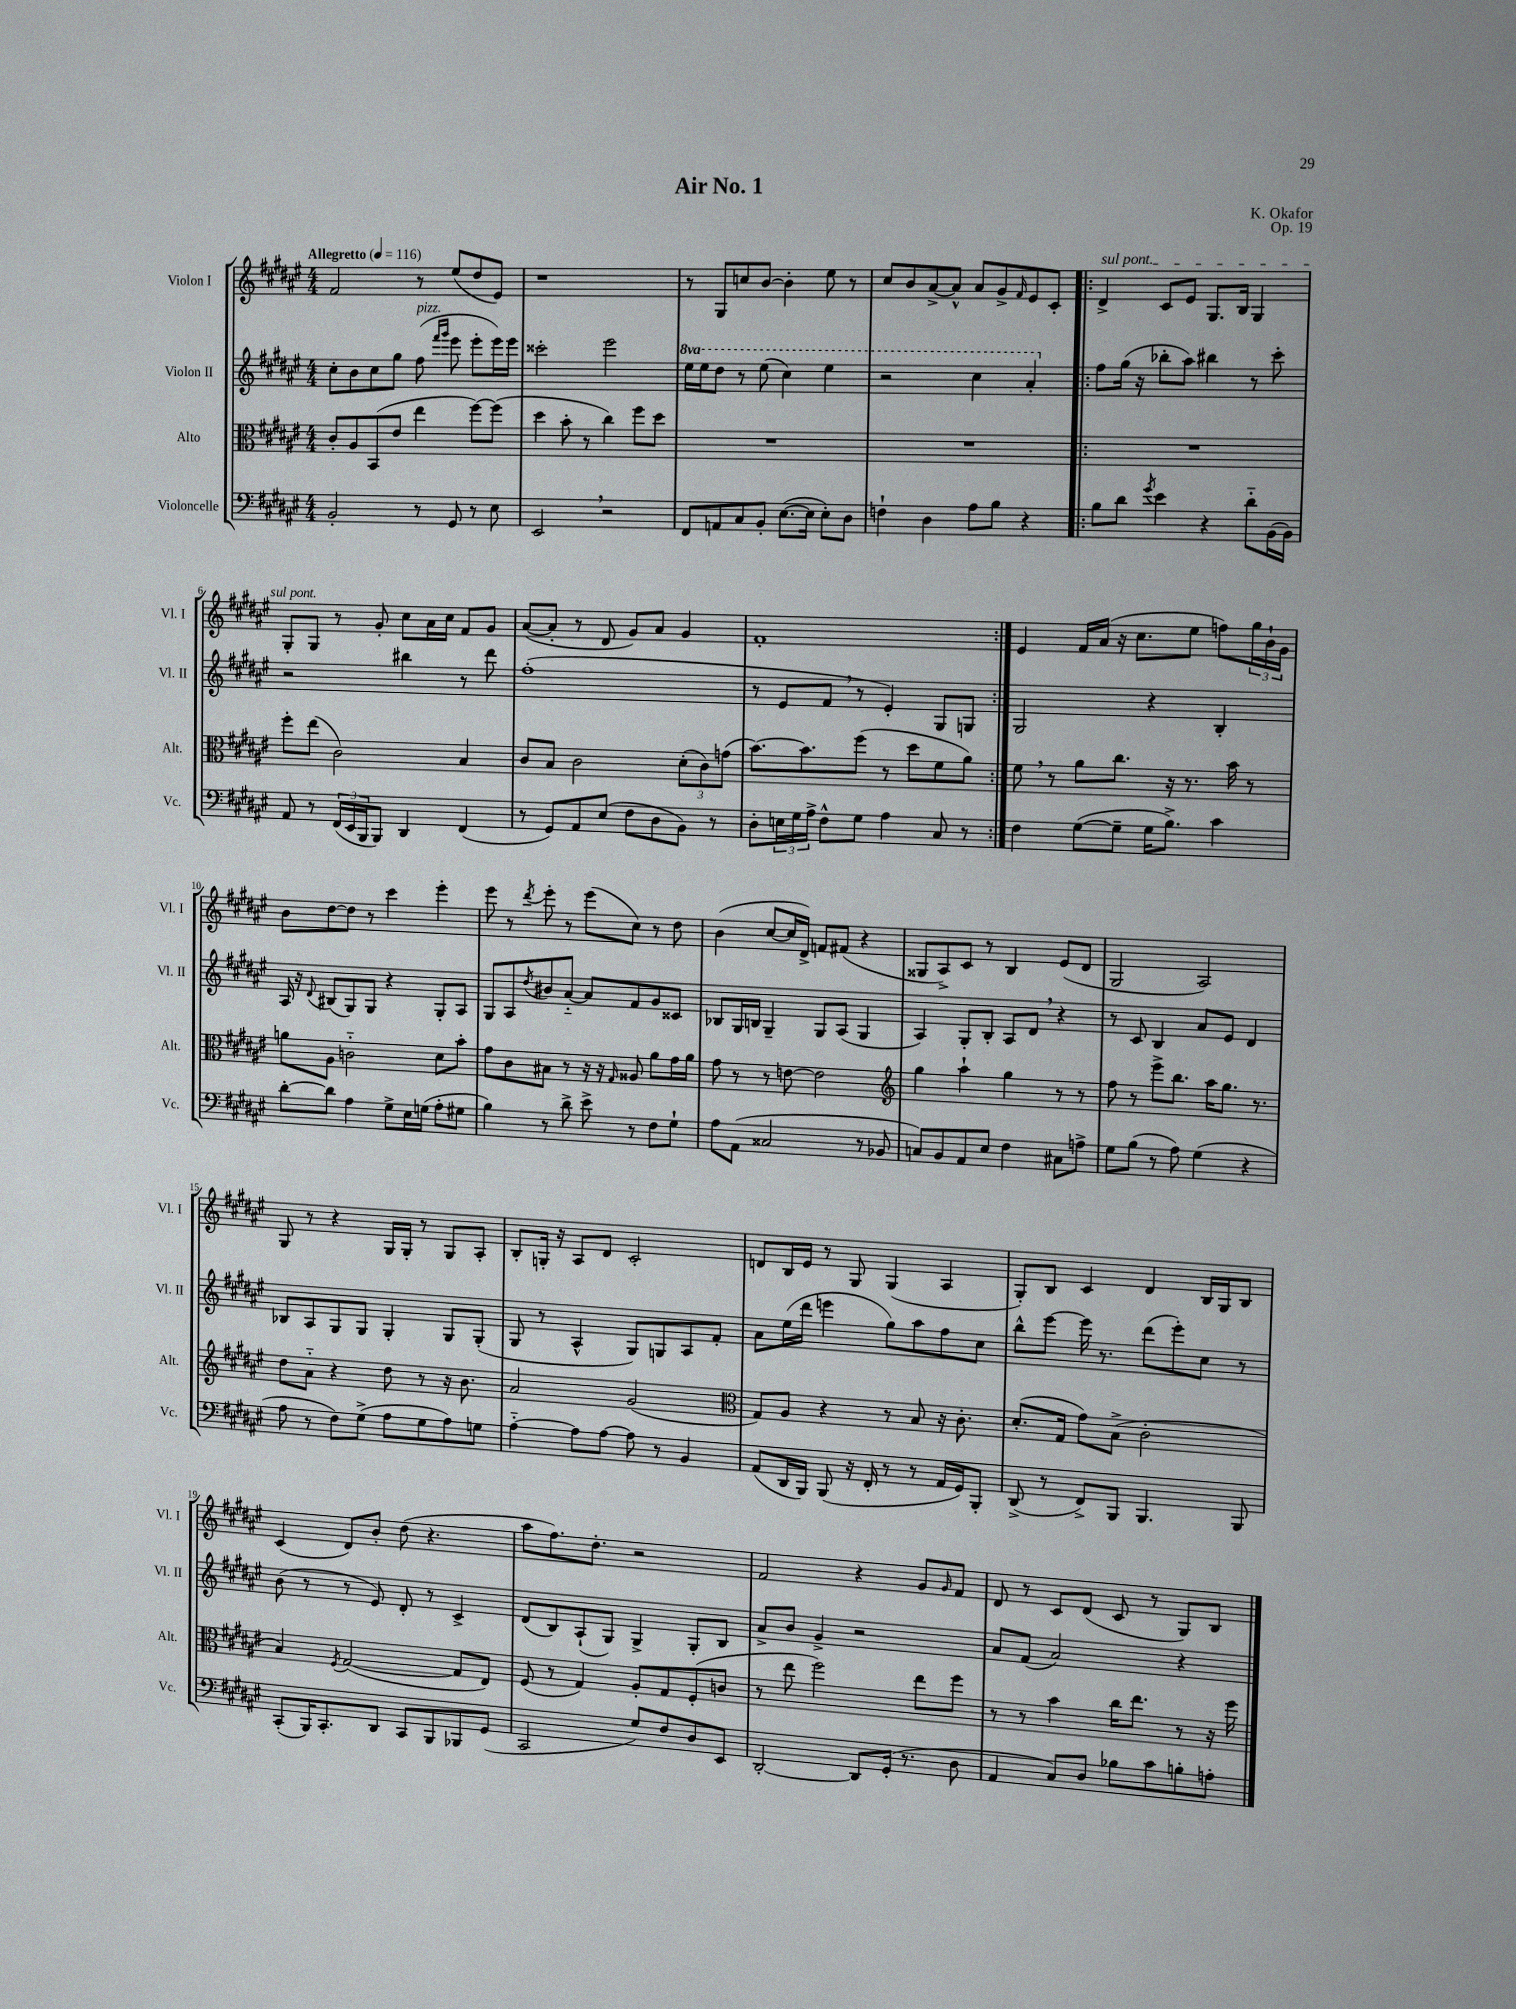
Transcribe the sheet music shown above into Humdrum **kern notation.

**kern	**kern	**kern	**kern
*part4	*part3	*part2	*part1
*staff4	*staff3	*staff2	*staff1
*I"Violoncelle	*I"Alto	*I"Violon II	*I"Violon I
*I'Vc.	*I'Alt.	*I'Vl. II	*I'Vl. I
*clefF4	*clefC3	*clefG2	*clefG2
*k[f#c#g#d#a#e#]	*k[f#c#g#d#a#e#]	*k[f#c#g#d#a#e#]	*k[f#c#g#d#a#e#]
*M4/4	*M4/4	*M4/4	*M4/4
*MM116	*MM116	*MM116	*MM116
=1	=1	=1	=1
!	!	!	!LO:TX:a:B:t=Allegretto
2BB'/	8c#'/L	8cc#'\L	2f#/
.	8A#/	8b\	.
.	(8BB/	8cc#\	.
.	8e#/J	8gg#\J	.
!	!	!LO:TX:a:i:t=pizz.	!
8r	4ee#\	(8ff#\	8r
.	.	16qqfff#/LL	.
.	.	16qqggg#/JJ	.
8GG#/	.	8eee#\	(8ee#/L
8r	[8ff#\L)	8eee#'\L	8dd#/
8E#\	(8ff#\J]	16eee#\L)	8e#/J)
.	.	16eee#\JJ	.
=2	=2	=2	=2
2EE#,/	4dd#\	2ccc##X'\	1r
.	8b'\	.	.
.	8r	.	.
2r	4cc#\)	2eee#\	.
.	8ff#\L	.	.
.	8dd#\J	.	.
=3	=3	=3	=3
*	*	*8va	*
8FF#/L	1r	16eee#\LL	8r
.	.	16eee#\J	.
8AAn/	.	8ddd#\J	8G#/L
8C#/	.	8r	8ccn/
8BB'/J	.	(8eee#\	[8b/J
([8.E#\L	.	4ccc#\)	4b'\]
16E#\Jk]	.	.	.
8E#'\L)	.	4eee#\	8ee#\
8D#\J	.	.	8r
=4	=4	=4	=4
4Fn`\	1r	2r	8cc#/L
.	.	.	8b/
4D#\	.	.	[8a#^/
.	.	.	8a#^^/J]
8A#\L	.	4ccc#\	8a#/L
8B\J	.	.	8g#^/
.	.	.	16qqf#/
4r	.	4aa#'/	8e#/
.	.	.	8c#'/J
=5!|:	=5!|:	=5!|:	=5!|:
*	*	*X8va	*
!	!	!	!LO:TX:a:i:t=sul pont.
8B\L	1r	8ff#\L	4d#^/
8d#\J	.	(16gg#\Jk	.
.	.	16r	.
8qg#/	.	.	.
4e#\	.	8bb-X'\L	8c#/L
.	.	8aa#\J)	8e#/J
4r	.	4bb#X\	8.G#/L
.	.	.	16B/Jk
8d#\L	.	8r	4G#/
(16BB\L	.	8ccc#'\	.
16BB\JJ)	.	.	.
!!LO:LB:g=z
=6	=6	=6	=6
8AA#/	8ff#'\L	2r	8G#'/L
8r	(8ee#\J	.	8G#/J
(24FF#/LL	2c#\)	.	8r
24EE#/	.	.	.
24BBB/J	.	.	.
8BBB/J)	.	.	8g#'/
4DD#/	.	4bb#X\	8cc#\L
.	.	.	16a#\L
.	.	.	16cc#\JJ
(4FF#/	4B/	8r	8f#/L
.	.	8ddd#\	8g#/J
=7	=7	=7	=7
8r	8c#/L	(1ff#'	([8a#/L
8GG#/L)	8B/J	.	8a#'/J]
8AA#/	2c#\	.	8r
(8E#/J	.	.	8d#/
8F#\L	.	.	8g#/L)
8D#\	.	.	8a#/J
8BB\J)	(12d#'\L	.	4g#/
.	12c#\)	.	.
8r	.	.	.
.	(12gn\J	.	.
=8	=8	=8	=8
8D#'\L	[8.b\L)	8r	1f#'
24En\L	.	8e#/L	.
24G#\	.	.	.
.	8.b\]	.	.
24A#^\JJ	.	.	.
8F#^^\L	.	8f#,/J	.
8G#\J	(8ff#\J	8r	.
4A#\	8r	4e#'/)	.
.	8dd#\L	.	.
8C#/	8f#\	8G#/L	.
8r	8a#\J)	8Gn/J	.
=9:|!	=9:|!	=9:|!	=9:|!
4F#\	8f#,\	2G#/	4e#/
.	8r	.	.
([8G#\L	8a#\L	.	16f#/LL
.	.	.	(16a#/JJ
8G#~\J]	8.cc#\J	.	16r
.	.	.	8.cc#\L
16G#\KL	.	4r	.
8.B^\J)	16r	.	.
.	8.r	.	8ee#\J
4c#\	.	4B'/	8ffn\L)
.	16b\	.	.
.	8r	.	24gg#\L
.	.	.	24b`\
.	.	.	24g#\JJ
!!LO:LB:g=z
=10	=10	=10	=10
[8d#'\L	8an\L	16A#/	8b\L
.	.	16r	.
.	.	8qqd#/	.
8d#\J]	8A#\J	(8B#X/L	[8dd#\
4A#\	2cn\	8G#/)	8dd#\J]
.	.	8G#/J	8r
8G#^\L	.	4r	4ccc#\
16E#\L	.	.	.
(16Gn\JJ	.	.	.
8A#'\L	8d#\L	8G#'/L	4eee#'\
8G#X\J	8b'\J	8A#/J	.
=11	=11	=11	=11
4B\)	8g#\L	8G#/L	8eee#\
.	8c#\	8A#/	8r
.	.	8qdd#/	8qddd#/
8r	8B#X\J	8b#X/	8eee#'\
8d#^\	8r	[8a#/J	8r
8e#^\	16r	8a#/L]	(8eee#\L
.	16r	.	.
.	16qqG#/	.	.
8r	8A##X/	8f#/	8cc#\J)
8F#\L	8a#\L	8g#/	8r
8G#`\J	16g#\L	8c##X/J	8dd#\
.	16a#\JJ	.	.
=12	=12	=12	=12
8A#\L	8g#\	8B-X/L	(4b\
(8AA#\J	8r	16G#/L	.
.	.	16Bn/JJ	.
2C##X/	8r	4G#~/	[8cc#/L
.	[8en\	.	16cc#/L]
.	.	.	16d#^/JJ)
.	2e\]	8G#/L	8fn/L
.	.	(8A#/J	(8f#X/J
8r	.	4G#/	4r
8BB-X/	.	.	.
=13	=13	=13	=13
*	*clefG2	*	*
8Cn/L)	4gg#\	4A#/)	8G##X/L
8BB/	.	.	8A#^/)
8AA#/	4aa#`\	8G#'/L	8c#/J
8E#/J	.	8B'/J	8r
4F#\	4gg#\	8A#/L	4B/
.	.	8d#,/J	.
8C#X\L	8r	4r	(8e#/L
8An^\J	8r	.	8d#/J
=14	=14	=14	=14
8G#\L	8ff#\	8r	2G#/
(8B\J	8r	8c#/	.
8r	8eee#^\L	4B/	.
8A#\)	8.bb\J	.	.
(4G#\	.	8a#/L	2A#/)
.	16aa#\KL	.	.
.	8.gg#\J	8e#/J	.
4r	.	4d#/	.
.	8.r	.	.
!!LO:LB:g=z
=15	=15	=15	=15
8A#\	8dd#\L	8B-X/L	8G#/
8r	8a#\J	8A#/	8r
8F#\L)	4r	8G#/	4r
(8G#^\J	.	8G#/J	.
8A#\L	8dd#\	4G#'/	16G#/LL
.	.	.	16G#'/JJ
8G#\	8r	.	8r
8A#\)	16r	8G#/L	8G#/L
.	8.b\	.	.
8Gn\J	.	(8G#'/J	8A#'/J
=16	=16	=16	=16
[4A#\	2a#/	8G#/	8B'/L
.	.	8r	16Gn'/Jk
.	.	.	16r
8A#\L]	.	4A#^^/	8A#/L
[8A#\J	.	.	8d#/J
8A#\]	(2g#/	8G#/L)	2c#'/
8r	.	8Gn/	.
4BB/	.	8A#/	.
.	.	8f#'/J	.
=17	=17	=17	=17
*	*clefC3	*	*
(8AA#/L	8G#/L)	8a#\L	8dn/L
16DD#/L	8A#/J	(16ee#\L	16B/L
16BBB/JJ)	.	16ddd#\JJ	16e#/JJ
(8BBB/	4r	4eeen\	8r
16r	.	.	8G#/
16FF#'/	.	.	.
8r	8r	8gg#\L)	(4G#/
8r	8B/	8aa#\	.
16AA#/LL	16r	8ff#\	4A#/
16GG#/J)	8.c#'\	.	.
8BBB'/J	.	8cc#\J	.
=18	=18	=18	=18
(8DD#^/	(8.d#'/L	8bb^^\L	8G#'/L)
8r	.	[8eee#\J	8B/J
.	16G#/Jk	.	.
8FF#^/L)	8g#\L)	16eee#\]	4c#/
.	.	8.r	.
8BBB/J	(8B^\J	.	.
4.BBB/	2c#'\	(8ddd#\L	4d#/
.	.	8eee#'\)	.
.	.	8cc#\J	16B/LL
.	.	.	16G#/J
8BBB/	.	8r	8B/J
!!LO:LB:g=z
=19	=19	=19	=19
(8CC#'/L	4B/)	(8b\	(4c#/
16BBB/K)	.	8r	.
8.CC#'/	.	.	.
.	8qF#/	.	.
.	([2G#/	8r	8d#/L)
8DD#/J	.	8e#/)	8b'/J
8CC#/L	.	8d#'/	(8dd#\
8BBB/	.	8r	4.r
8BBB-X/	8G#/L]	4c#^/	.
(8GG#/J	8E#/J)	.	.
=20	=20	=20	=20
2CC#/	(8F#/	(8d#/L	8aa#\L
.	8r	8B/)	8.ff#\)
.	4G#/)	(8A#`/	.
.	.	.	8.dd#'\J
.	.	8G#/J)	.
8G#/L)	8A#'/L	4G#^/	2r
8F#/	8G#/	.	.
8D#/	(8F#'/	8G#'/L	.
8EE#/J	8cn/J	8B/J	.
=21	=21	=21	=21
[2DD#'/	8r	8a#^/L	2f#/
.	8ee#\	8b/J	.
.	2ff#\)	4g#^/	.
8DD#/L]	.	2r	4r
(16GG#'/Jk	.	.	.
8.r	.	.	.
.	8ee#\L	.	8g#/L
.	.	.	16qqg#/
8D#\	8ff#\J	.	8f#/J
=22	=22	=22	=22
4AA#/	8r	8a#/L	8d#/
.	8r	(8f#/J	8r
8C#/L)	4b\	2a#/)	8c#/L
8D#/J	.	.	(8d#/J
8B-X\L	16cc#\KL	.	8c#/
.	8.ee#\J	.	.
8c#\	.	.	8r
8Bn'\	8r	4r	8G#/L)
8An'\J	16r	.	8B/J
.	16ff#\	.	.
==	==	==	==
*-	*-	*-	*-
